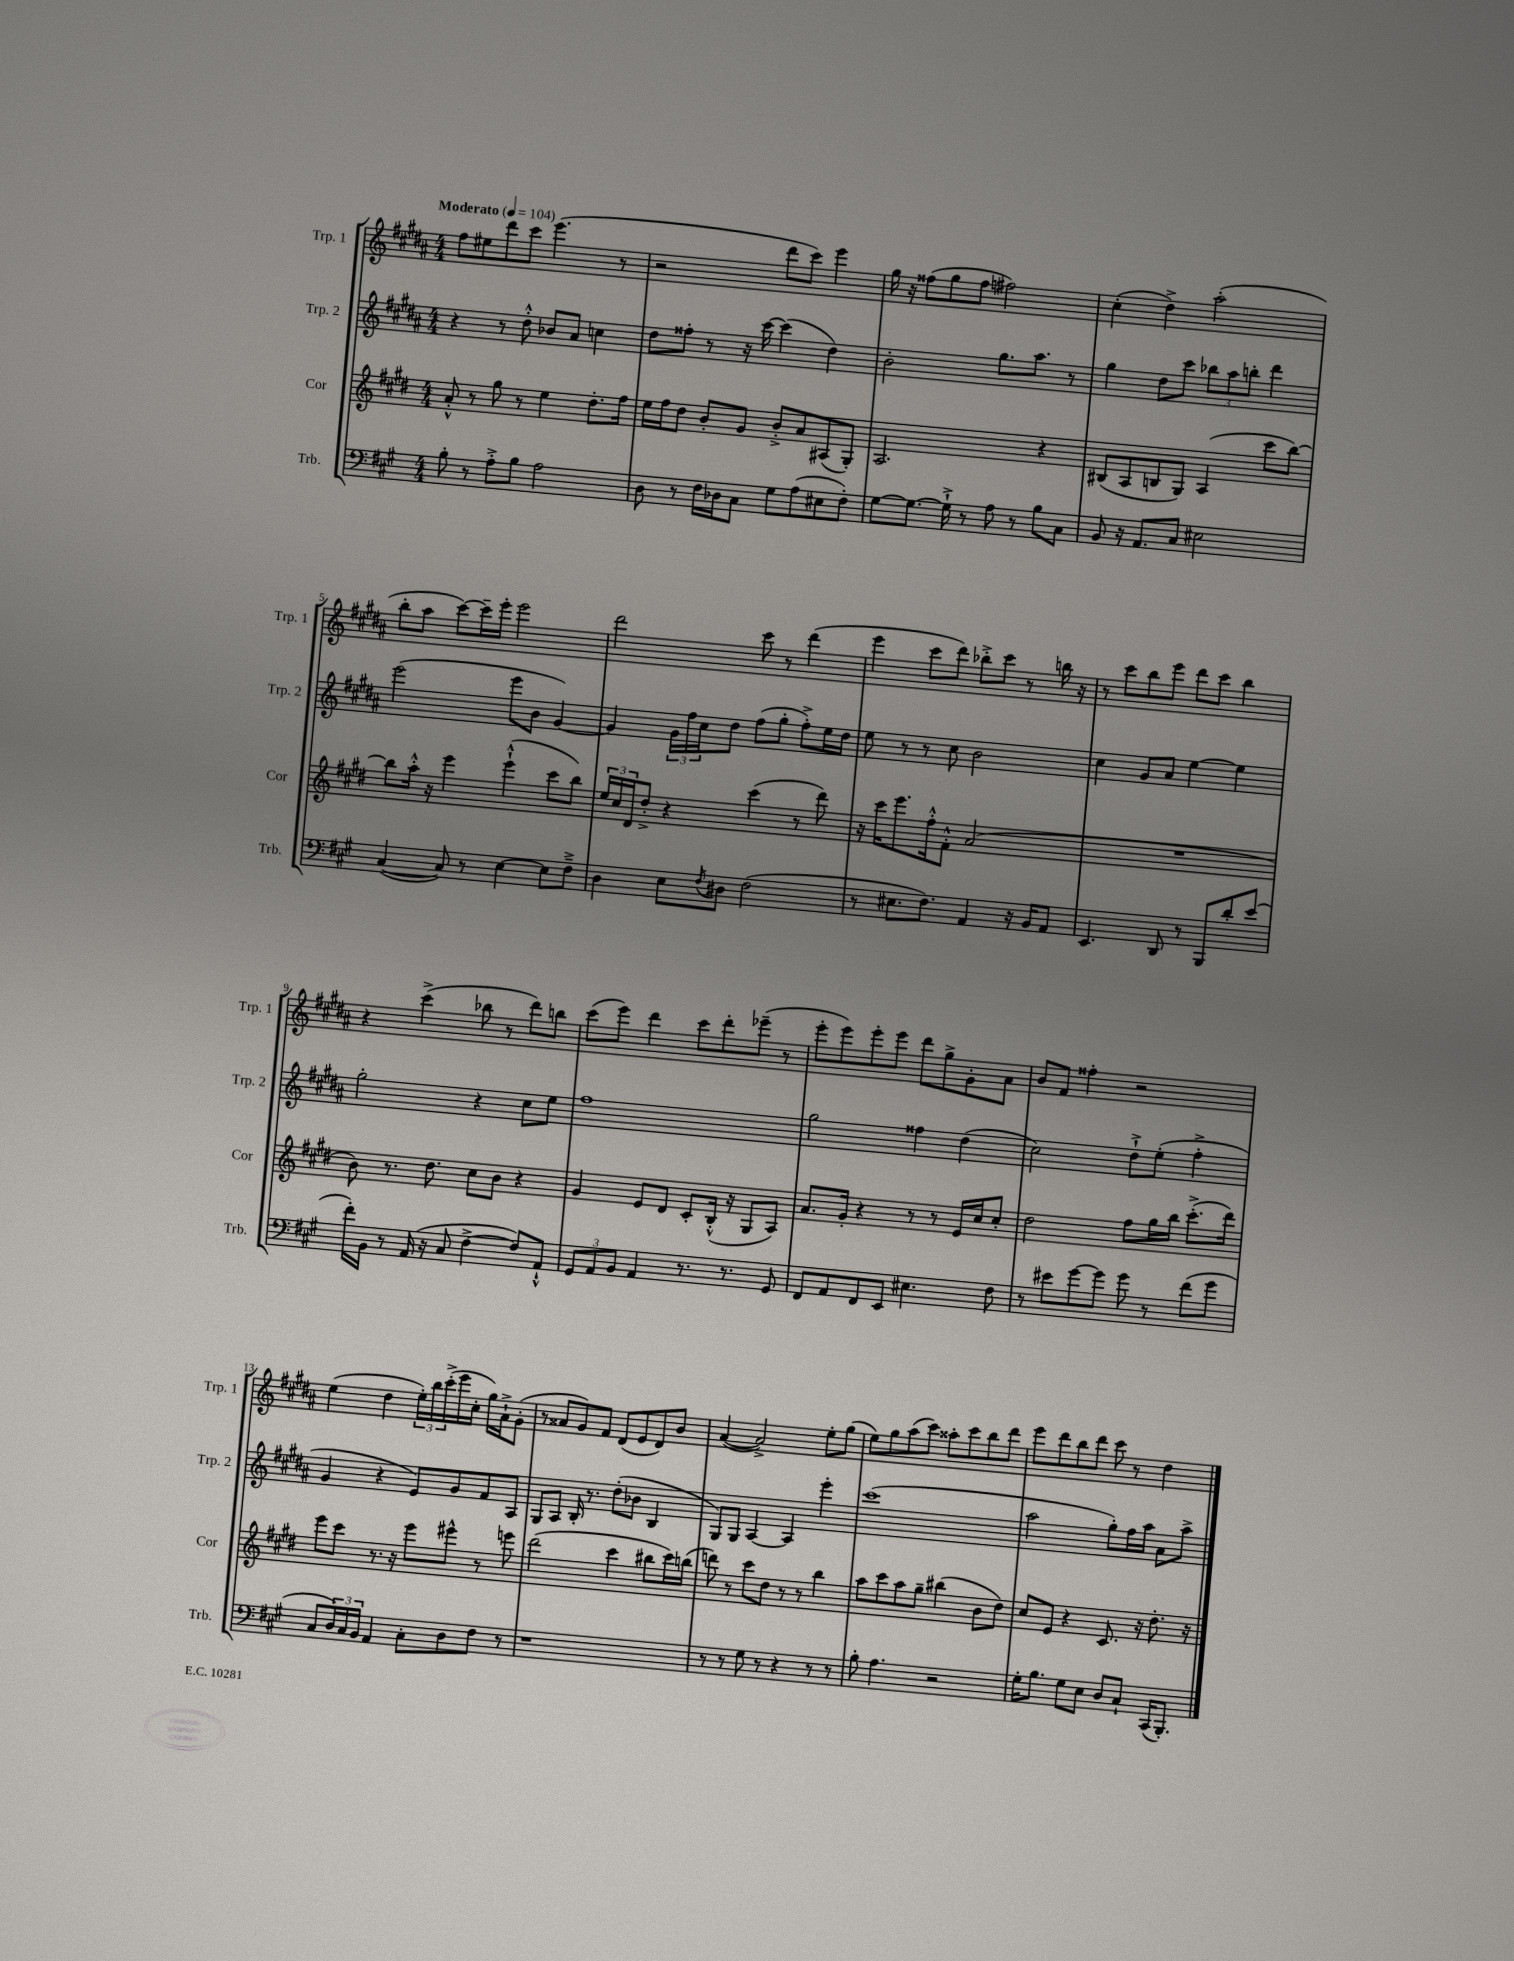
<<
\new StaffGroup <<
\new Staff = "s0" \with { instrumentName = "Trp. 1" shortInstrumentName = "Trp. 1" } {
    \clef treble \key b \major \numericTimeSignature \time 4/4 \tempo "Moderato" 4 = 104
    fis''8 eis''8 dis'''8 cis'''8 e'''4.( r8 |
    r2 dis'''8 cis'''8) e'''4 |
    gis''16 r16 fisis''8( gis''8 fisis''8 fis''2) |
    cis''4-.( dis''4->) ais''2-.( |
    b''8-. ais''8 cis'''8~) cis'''16-- e'''16-. e'''2 |
    dis'''2 cis'''8 r8 dis'''4( |
    e'''4 cis'''8 dis'''8) bes''8-.-> cis'''8 r8 b''16 r16 |
    r8 cis'''8 b''8 e'''8 dis'''8 cis'''8 b''4 |
    r4 cis'''4->( bes''8 r8 dis'''8) b''8 |
    cis'''8( e'''8) dis'''4 cis'''8 dis'''8-. ees'''8--( r8 |
    e'''8-. e'''8) e'''8-. e'''8 dis'''8 gis''8-> gis'8-. ais'8 |
    b'8 fis'8 fisis''4-. r2 |
    e''4( dis''4 \tuplet 3/2 { e''16-.) b''16 cis'''16-.->( } e'''16 cis''16-. gis''16) ais'16-!-> gis'8-.( |
    r8 aisis'8 gis'8) fis'8 dis'8( e'8 dis'8) b'8 |
    ais'4~( ais'2->) e''8-. gis''8( |
    e''8) gis''8 ais''8( cis'''8) aisis''8-. cis'''8 b''8 dis'''8 |
    e'''8 dis'''8 b''8 dis'''8 cis'''8 r8 dis''4 \bar "|." |
}
\new Staff = "s1" \with { instrumentName = "Trp. 2" shortInstrumentName = "Trp. 2" } {
    \clef treble \key b \major \numericTimeSignature \time 4/4
    r4 r8 dis''8-.-^ bes'8 ais'8 c''4 |
    dis''8 fisis''8-. r8 r16 cis'''16~ cis'''4( dis''4) |
    b'2-. gis''8. ais''8. r8 |
    gis''4 dis''8 cis'''8 \tuplet 3/2 { bes''8 ais''8 b''8-. } dis'''4 |
    e'''2( e'''8 b'8 gis'4~) |
    gis'4 \tuplet 3/2 { gis'16 fis''16 cis''16 } dis''8 fis''8( gis''8-. fis''8-.->) e''16 dis''16 |
    e''8 r8 r8 cis''8 b'2 |
    cis''4 gis'8 ais'8 e''4~ e''4 |
    gis''2-. r4 cis''8 e''8 |
    fis''1 |
    gis''2 fisis''4 dis''4( |
    cis''2) dis''8-!-> e''8-.( fis''4-.-> |
    gis'4 r4 e'8) gis'8 fis'8 ais8 |
    gis8 ais8 b16-. r8. dis''8-.( bes'8 b4 |
    gis8) gis8 ais4~ ais4 e'''4-. |
    cis'''1( |
    ais''2 gis''8-.) fis''16 ais''16 ais'8 ais''8-> \bar "|." |
}
\new Staff = "s2" \with { instrumentName = "Cor" shortInstrumentName = "Cor" } {
    \clef treble \key e \major \numericTimeSignature \time 4/4
    a'8-.-^ r8 gis''8 r8 e''4 dis''8.-. fis''16 |
    e''16 fis''16 dis''8 b'8-. gis'8 b'8-.-> a'8 ais8( gis8-.) |
    a2. r4 |
    bis8( a8 b8 gis8) a4( cis'''8 b''8~) |
    b''8 a''16-.-^ r16 e'''4 e'''4-!-^( cis'''8 b''8) |
    \tuplet 3/2 { e''16 cis''16 dis'16 } dis''8-.-> r4 cis'''4( r8 dis'''8) |
    r16 cis'''16 e'''8. fis''16-.-^ fis'8-.-^ a'2( |
    R1 |
    b'8) r8. dis''8. cis''8 b'8 r4 |
    gis'4 e'8 dis'8 cis'8-. b16-.-^( r16 gis8 a8) |
    a'8. gis'16-. r4 r8 r8 e'16 cis''16 cis''8-. |
    dis''2 fis''8 gis''16 b''16 cis'''8.-.->( dis'''16) |
    e'''8 cis'''8 r8. r16 e'''8 eis'''8-^ r8 e'''8 |
    dis'''2( cis'''4 bis''8 cis'''16) b''16( |
    d'''8) r8 cis'''8 dis''8 r8 r8 b''4 |
    a''8 cis'''8 a''8 gis''8-- bis''4( b'8 dis''8) |
    cis''8 e'8 r4 cis'8. r16 dis''8.-. r16 \bar "|." |
}
\new Staff = "s3" \with { instrumentName = "Trb." shortInstrumentName = "Trb." } {
    \clef bass \key a \major \numericTimeSignature \time 4/4
    b8-. r8 a8-.-> b8 a2 |
    d8 r8 fis16 des16 cis8 gis8 a8( eis8 fis8-.) |
    gis8~ gis8.~ gis16-!-> r8 a8 r8 b8 cis8 |
    b,8 r16 a,8. cis8 eis2 |
    cis4~( cis8) r8 e4~ e8 fis8---> |
    d4 e8 \acciaccatura { fis8 } dis8 fis2( |
    r8 eis8. fis8.) a,4 r16 b,16 a,8 |
    e,4. d,8 r8 b,,8 d'8-. e'8( |
    fis'16-.) b,16 r8 a,16( r16 cis8 fis4~-> fis8) a,8-!-^ |
    \tuplet 3/2 { gis,8 a,8 b,8 } a,4 r8. r8. gis,8 |
    fis,8 a,8 fis,8 e,8 eis4. fis8 |
    r8 eis'8 gis'8~ gis'8 gis'8 r8 fis'8( gis'8 |
    cis8 \tuplet 3/2 { d16) cis16 b,16 } a,4 cis8-. d8 fis8 r8 |
    r1 |
    r8 r8 gis8 r8 r4 r8 r8 |
    b8-. a4. r2 |
    gis16-. b8. gis8 e8 d8 cis8-! cis,16( b,,8.-.) \bar "|." |
}
>>
>>
